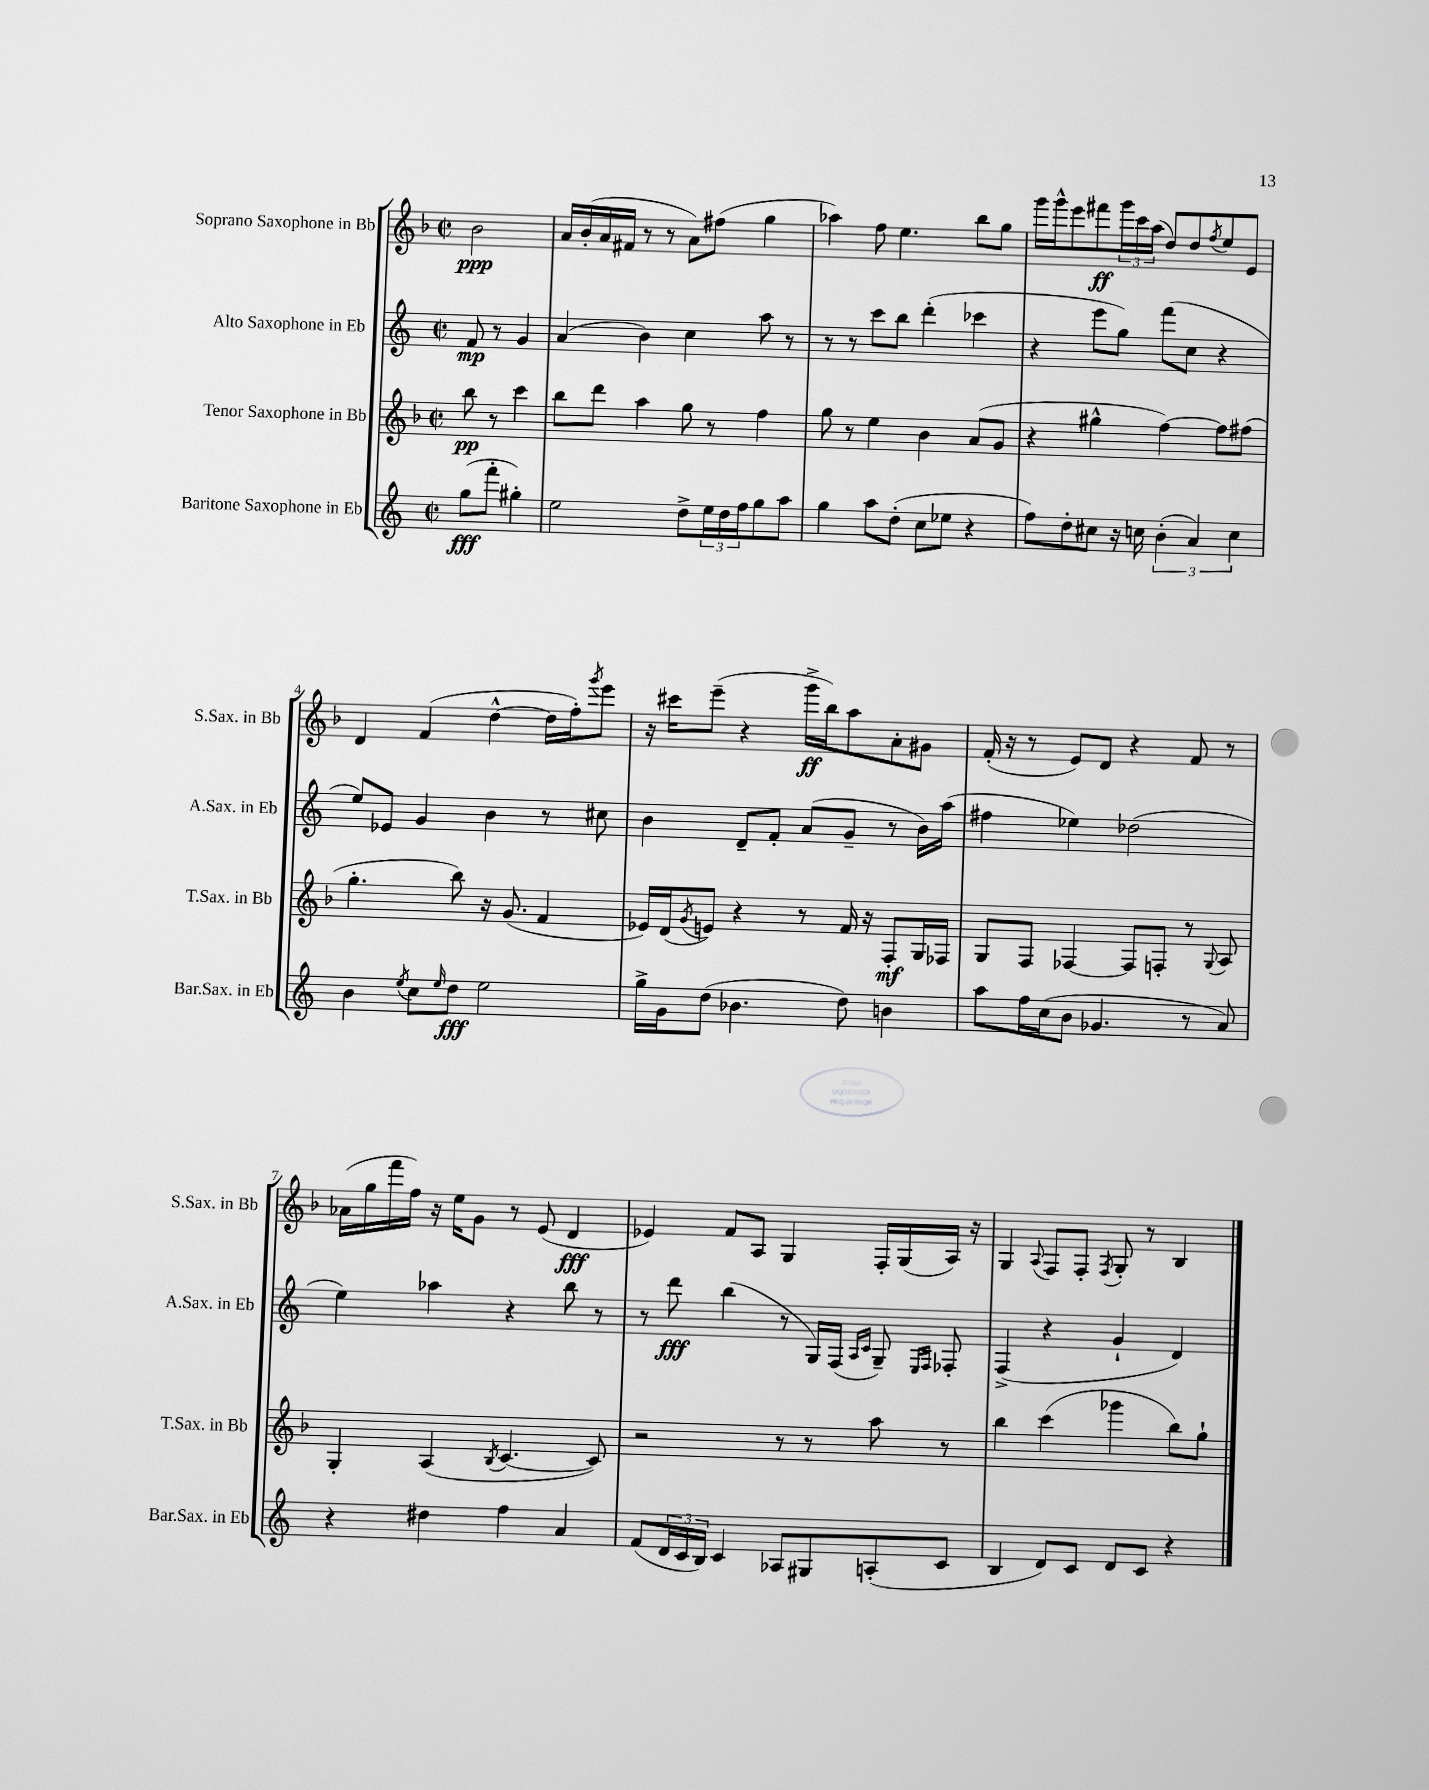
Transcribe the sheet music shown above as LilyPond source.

<<
\new StaffGroup <<
\new Staff = "s0" \with { instrumentName = "Soprano Saxophone in Bb" shortInstrumentName = "S.Sax. in Bb" } {
    \clef treble \key f \major \defaultTimeSignature \time 2/2 \partial 2
    bes'2\ppp |
    a'16 bes'16-.( a'16 fis'16 r8 r8 a'8) fis''8( g''4 |
    aes''4) f''8 e''4. bes''8 g''8 |
    g'''16 g'''16-^ e'''8 fis'''8\ff \tuplet 3/2 { g'''16 c'''16 a''16( } d''8) d''8 \acciaccatura { f''8 } e''8 e'8 |
    d'4 f'4( d''4~-^ d''16 f''16-.) \acciaccatura { g'''8 } e'''8 |
    r16 cis'''16 e'''8--( r4 g'''16->\ff bes''16) a''8 a'8-. gis'8 |
    f'16-.( r16 r8 e'8) d'8 r4 f'8 r8 |
    aes'16( g''16 f'''16 f''16) r16 e''16 g'8 r8 e'8( d'4\fff |
    ees'4) f'8 a8 g4 f16-. g16( a16) r16 |
    g4 \appoggiatura { a8 } f8 f8-. \acciaccatura { f8 } g8-. r8 bes4 \bar "|." |
}
\new Staff = "s1" \with { instrumentName = "Alto Saxophone in Eb" shortInstrumentName = "A.Sax. in Eb" } {
    \clef treble \key c \major \defaultTimeSignature \time 2/2 \partial 2
    f'8\mp r8 g'4 |
    a'4( b'4) c''4 a''8 r8 |
    r8 r8 c'''8 b''8 d'''4-.( ces'''4 |
    r4 e'''8 g''8) f'''8( c''8 r4 |
    e''8) ees'8 g'4 b'4 r8 cis''8 |
    b'4 d'8-- f'8-. a'8( g'8-- r8 b'16) a''16( |
    fis''4 ees''4) des''2( |
    e''4) aes''4 r4 b''8 r8 |
    r8 d'''8\fff b''4( r8 g16) f16( \grace { a16 c'16 } g8--) \grace { e16 f16 } fes8-. |
    f4->( r4 g'4-! d'4) \bar "|." |
}
\new Staff = "s2" \with { instrumentName = "Tenor Saxophone in Bb" shortInstrumentName = "T.Sax. in Bb" } {
    \clef treble \key f \major \defaultTimeSignature \time 2/2 \partial 2
    bes''8\pp r8 c'''4 |
    bes''8 d'''8 a''4 g''8 r8 f''4 |
    g''8 r8 e''4 bes'4 a'8( g'8 |
    r4 gis''4-^ f''4~) f''8 fis''8( |
    g''4.-. bes''8) r16 g'8.( f'4 |
    ees'16) d'16( \acciaccatura { g'8 } e'8) r4 r8 f'16 r16 f8-.\mf g16 fes16 |
    g8 f8 fes4~ fes8 f8-. r8 \appoggiatura { g8 } a8 |
    g4-. a4( \acciaccatura { bes8 } c'4.~ c'8) |
    r2 r8 r8 a''8 r8 |
    bes''4 c'''4( ges'''4 bes''8) g''8-! \bar "|." |
}
\new Staff = "s3" \with { instrumentName = "Baritone Saxophone in Eb" shortInstrumentName = "Bar.Sax. in Eb" } {
    \clef treble \key c \major \defaultTimeSignature \time 2/2 \partial 2
    g''8\fff( f'''8-. gis''4-.) |
    e''2 d''8-> \tuplet 3/2 { e''16 d''16 f''16 } g''8 a''8 |
    g''4 a''8 d''8-.( c''8 ees''8 r4 |
    f''8) d''8-. cis''8 r16 c''16 \tuplet 3/2 { b'4-.( a'4) c''4 } |
    b'4 \acciaccatura { e''8 } c''8 \grace { e''16 } d''8\fff e''2 |
    g''16-> g'16 d''8( bes'4. d''8) b'4 |
    a''8 f''16 c''16( b'8 ges'4. r8 a'8) |
    r4 dis''4 f''4 a'4 |
    f'8( \tuplet 3/2 { d'16 c'16 b16) } c'4 aes8 gis8 a8-.( c'8 |
    b4 d'8) c'8 d'8 c'8 r4 \bar "|." |
}
>>
>>
